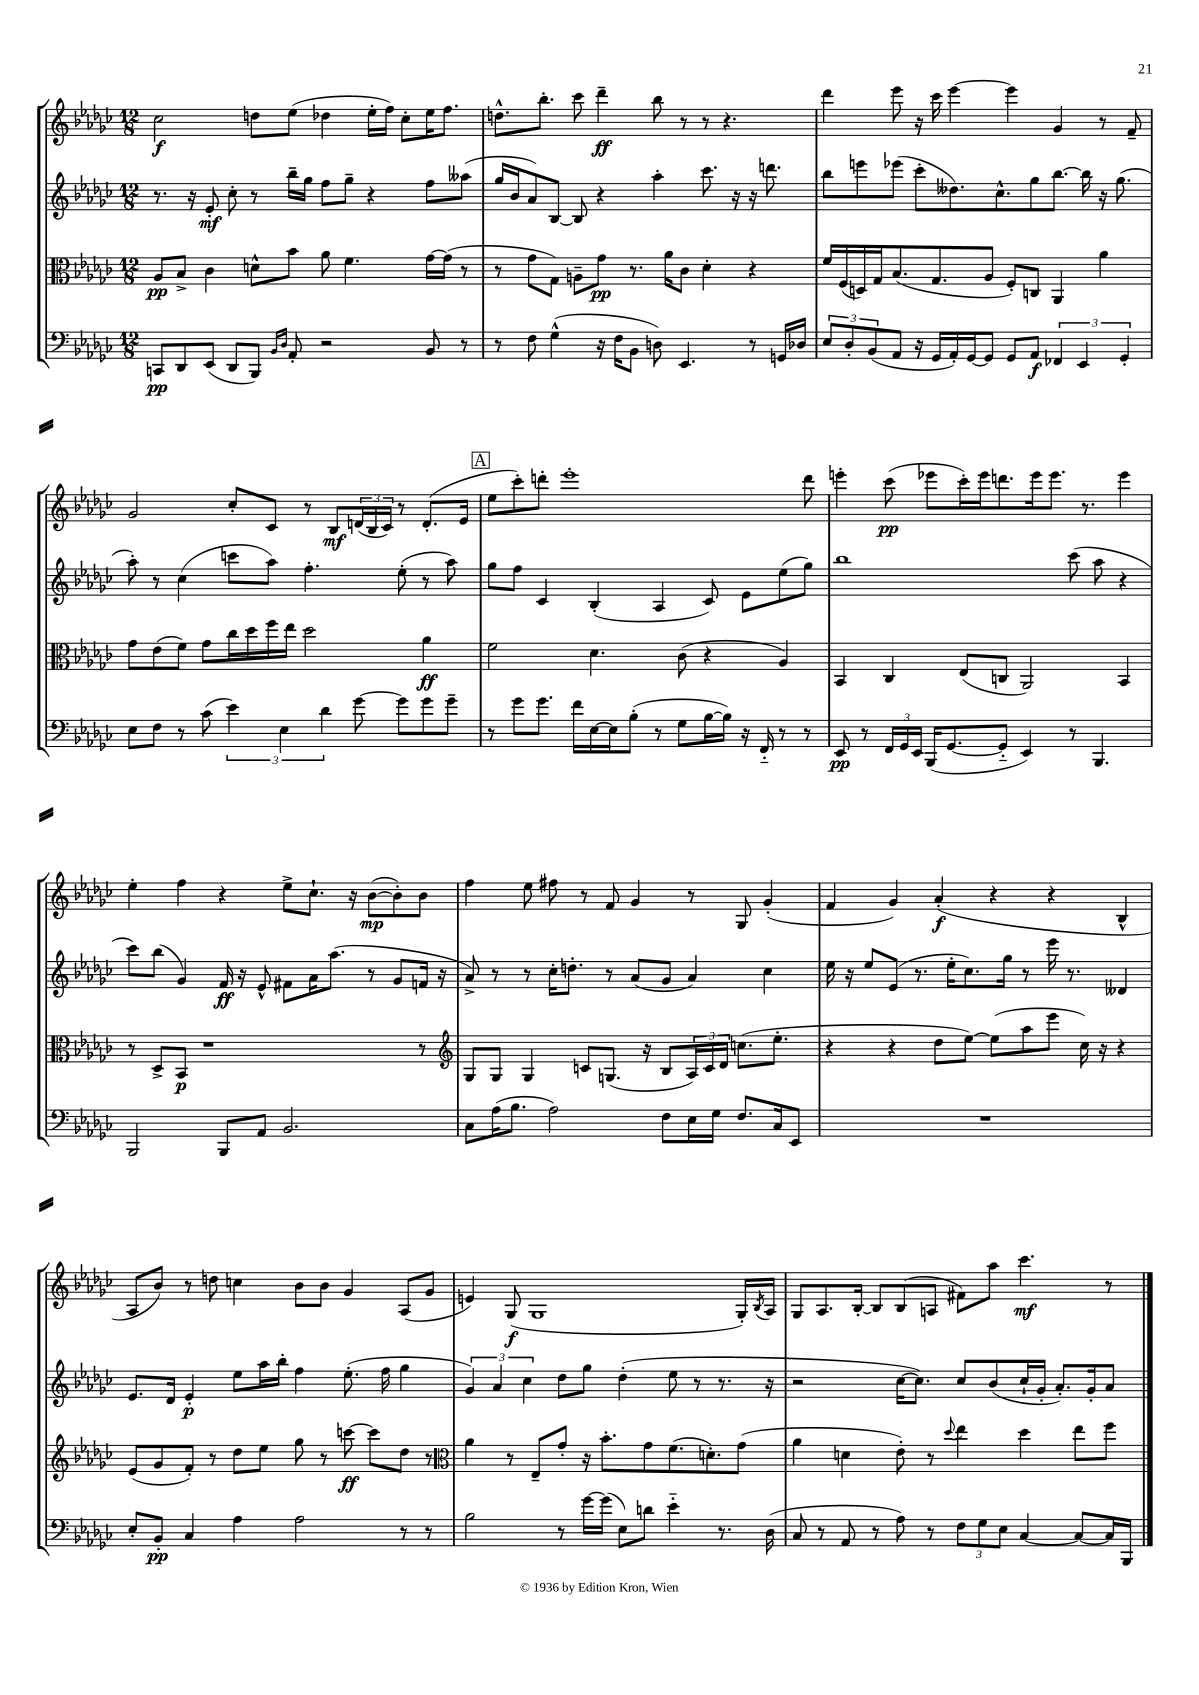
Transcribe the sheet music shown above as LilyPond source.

<<
\new StaffGroup <<
\new Staff = "s0" {
    \clef treble \key ges \major \numericTimeSignature \time 12/8
    ces''2\f d''8 ees''8( des''4 ees''16-. f''16) ces''8-. ees''16 f''8. |
    d''8.-^ bes''8.-. ces'''8 des'''4--\ff bes''8 r8 r8 r4. |
    des'''4 ees'''8 r16 ces'''16 ees'''4~ ees'''4 ges'4 r8 f'8-- |
    ges'2 ces''8-. ces'8 r8 bes8\mf \tuplet 3/2 { d'16( bes16 ces'16) } r8 d'8.-.( ees'16 |
    \mark \markup { \box "A" } ees''8 ces'''8-.) d'''8-. ees'''1-. d'''8 |
    e'''4-. ces'''8\pp( ees'''8 ces'''16-.) ees'''16 d'''8. ees'''16 ees'''8. r8. ees'''4 |
    ees''4-. f''4 r4 ees''8-> ces''8.-! r16 bes'8~\mp( bes'8-.) bes'8 |
    f''4 ees''8 fis''8 r8 f'8 ges'4 r8 ges8 ges'4-.( |
    f'4 ges'4) aes'4-.\f( r4 r4 bes4-^ |
    aes8 bes'8) r8 d''8 c''4 bes'8 bes'8 ges'4 aes8( ges'8 |
    e'4) ges8\f( ges1 ges16-.) \acciaccatura { bes8 } aes16 |
    ges8 aes8. bes16~-. bes8 bes8( a8 fis'8) aes''8 ces'''4.\mf r8 \bar "|." |
}
\new Staff = "s1" {
    \clef treble \key ges \major \numericTimeSignature \time 12/8
    r8. r16 ees'8-.\mf ces''8-. r8 bes''16-- ges''16 f''8 ges''8-- r4 f''8 aeses''8( |
    ges''16 bes'16 aes'8) bes8~ bes8 r4 aes''4-. ces'''8. r16 r16 d'''8. |
    bes''8 e'''8 ees'''8( ces'''8-. deses''8.) ces''8.-^ ges''8 bes''8.~ bes''16 r16 ges''8.( |
    aes''8-.) r8 ces''4( c'''8 aes''8) f''4.-. ees''8-.( r8 aes''8) |
    \mark \markup { \box "A" } ges''8 f''8 ces'4 bes4-.( aes4 ces'8) ees'8 ees''8( ges''8) |
    bes''1 ces'''8( aes''8 r4 |
    ces'''8) bes''8( ges'4) f'16\ff r16 ees'8-^ fis'8 aes'16 aes''8.( r8 ges'8 f'16 r16 |
    aes'8->) r8 r8 ces''16-. d''8.-. r8 aes'8( ges'8 aes'4) ces''4 |
    ees''16 r16 ees''8 ees'8( r8. ees''16-. ces''8.) ges''16 r8 ees'''16 r8. deses'4 |
    ees'8. des'16 ees'4-.\p ees''8 aes''16 bes''16-. f''4 ees''8.-.( f''16 ges''4 |
    \tuplet 3/2 { ges'4) aes'4 ces''4 } des''8 ges''8 des''4-.( ees''8 r8 r8. r16 |
    r2 ces''16~ ces''8.) ces''8 bes'8( ces''16-! ges'16-. aes'8.-.) ges'16-. aes'8 \bar "|." |
}
\new Staff = "s2" {
    \clef alto \key ges \major \numericTimeSignature \time 12/8
    aes8\pp bes8-> ces'4 d'8-^ bes'8 aes'8 f'4. ges'16~ ges'16( r8 |
    r8 ges'8 ges8) a8-- ges'8\pp r8. aes'16 ces'8 des'4-. r4 |
    f'16 f16( d16) ges16 bes8.( ges8. aes8 f8-.) c8 aes,4 aes'4 |
    ges'8 ees'8( f'8) ges'8 ces''16 des''16 f''16 ees''16 des''2 aes'4\ff |
    \mark \markup { \box "A" } f'2 des'4. ces'8( r4 aes4) |
    bes,4 ces4 ees8( c8 aes,2) bes,4 |
    r8 des8-> bes,8\p r1 r8 |
    \clef treble ges8 ges8 ges4 c'8 g8.( r16 bes8 \tuplet 3/2 { aes16) c'16 des'16 } c''8.( ees''8.-. |
    r4 r4 des''8 ees''8~) ees''8( aes''8 ees'''8 ces''16) r16 r4 |
    ees'8( ges'8 f'8-.) r8 des''8 ees''8 ges''8 r8 c'''8~\ff c'''8 des''8 r8 |
    \clef alto aes'4 r8 ees8-- ges'8-. r16 bes'8.-. ges'8 f'8.( d'8.-.) ges'8( |
    aes'4 d'4 ees'8-.) r8 \appoggiatura { des''8 } ees''4 des''4 ees''8 f''8 \bar "|." |
}
\new Staff = "s3" {
    \clef bass \key ges \major \numericTimeSignature \time 12/8
    c,8\pp des,8 ees,8( des,8 bes,,8) \grace { bes,16 des16 } aes,8-. r2 bes,8 r8 |
    r8 f8 ges4-^( r16 f16 bes,8 d8) ees,4. r8 g,16 des16 |
    \tuplet 3/2 { ees8 des8-. bes,8( } aes,8 r16 ges,16 aes,16-.) ges,16~ ges,8 ges,8 aes,8\f \tuplet 3/2 { fes,4 ees,4 ges,4-. } |
    ees8 f8 r8 ces'8( \tuplet 3/2 { ees'4) ees4 des'4 } ges'8~ ges'8 ges'8 ges'8-- |
    \mark \markup { \box "A" } r8 ges'8 ges'8. f'16 ees16~ ees16 bes8-.( r8 ges8 bes16~ bes16) r16 f,16-_ r8 r8 |
    ees,8\pp r8 \tuplet 3/2 { f,16 ges,16 ees,16 } bes,,16( ges,8.~ ges,8-_ ees,4) r8 bes,,4. |
    bes,,2 bes,,8 aes,8 bes,2. |
    ces8 aes16( bes8. aes2) f8 ees16 ges16 f8. ces16 ees,8 |
    R1. |
    ees8-. bes,8-.\pp ces4 aes4 aes2 r8 r8 |
    bes2 r8 ges'16~ ges'16( ees8) d'8 ees'4-_ r8. des16( |
    ces8 r8 aes,8 r8 aes8) r8 \tuplet 3/2 { f8 ges8 ees8 } ces4~ ces8~ ces16 bes,,16 \bar "|." |
}
>>
>>
\layout { \context { \Score \remove "Bar_number_engraver" } }
